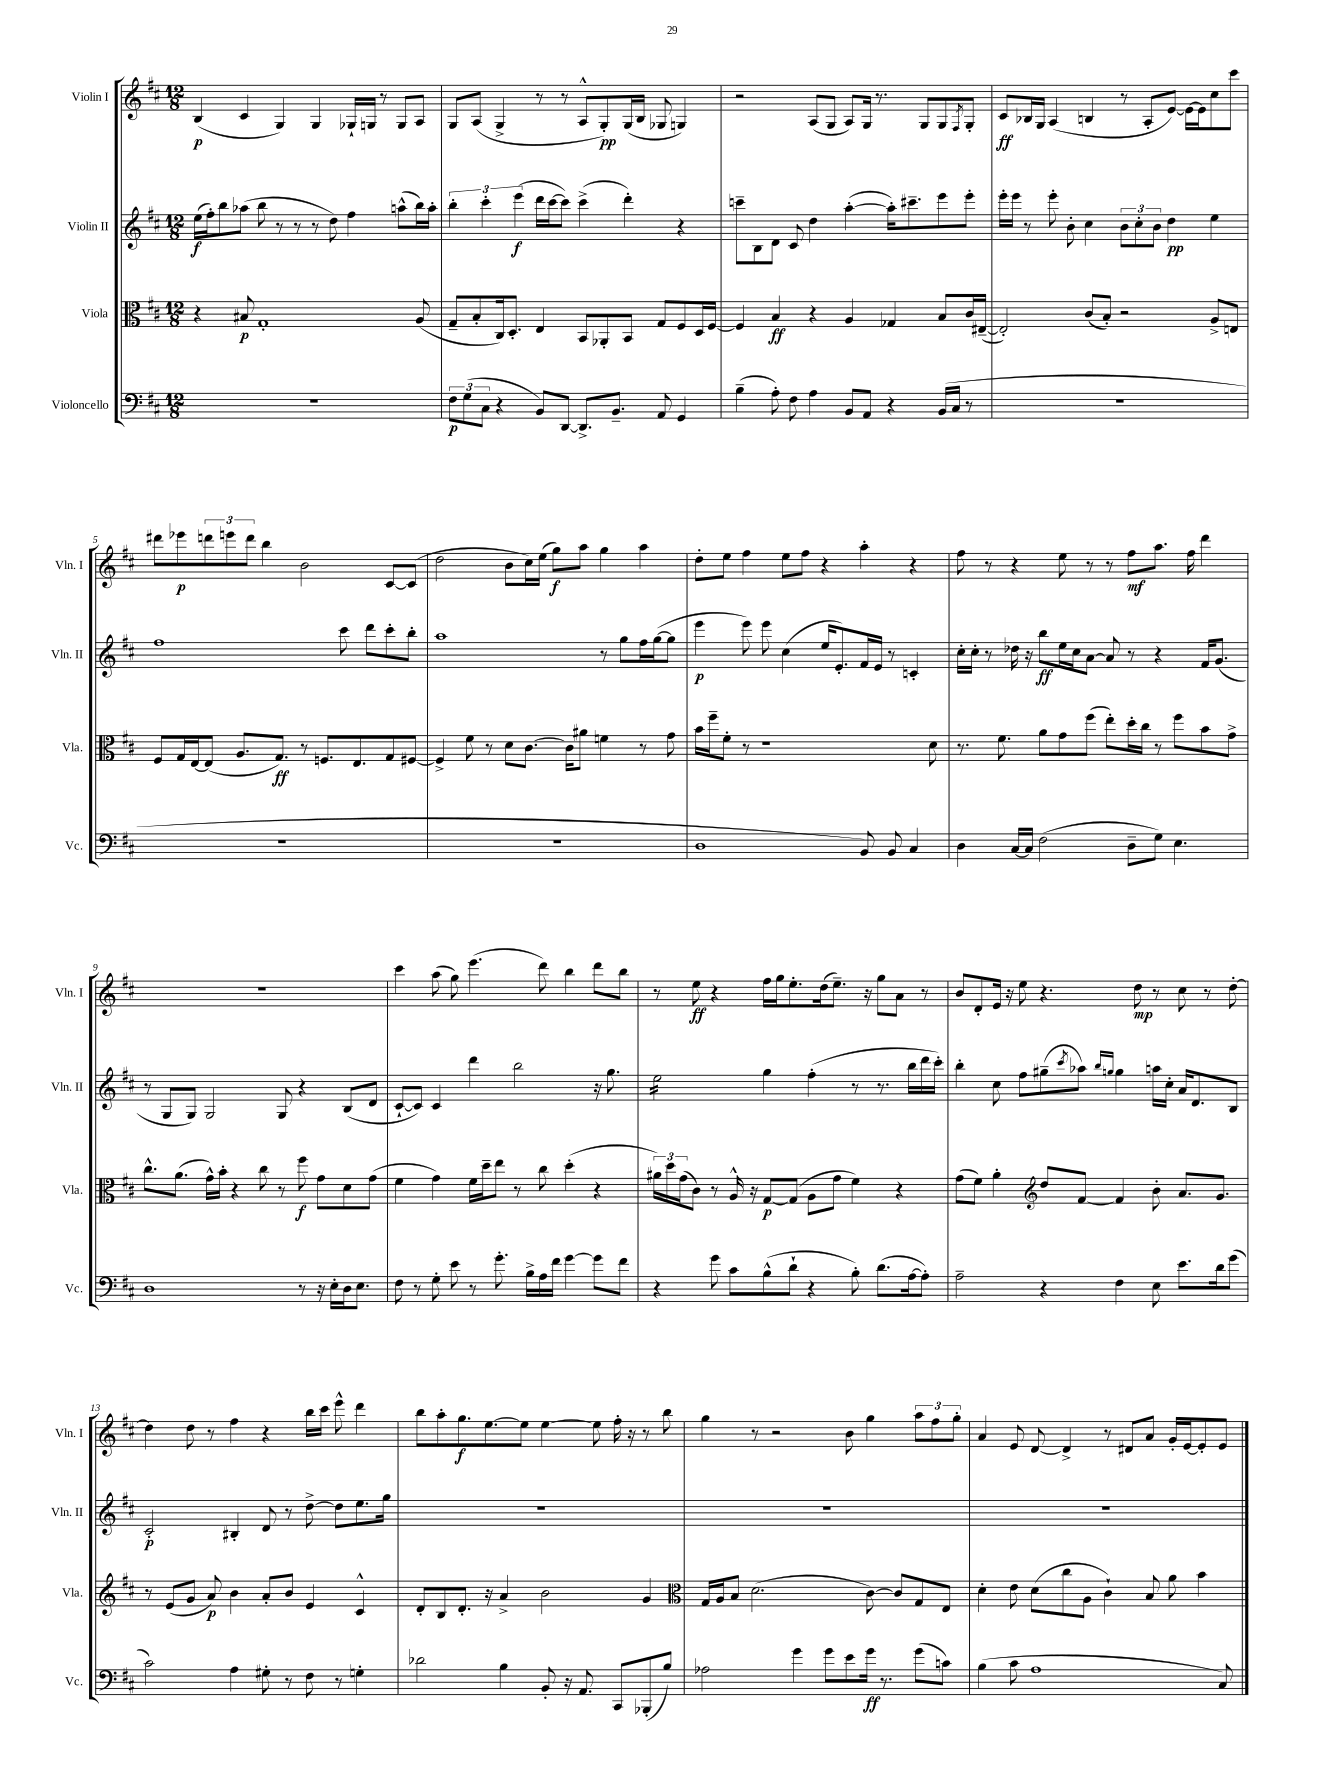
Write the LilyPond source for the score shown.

<<
\new StaffGroup <<
\new Staff = "s0" \with { instrumentName = "Violin I" shortInstrumentName = "Vln. I" } {
    \clef treble \key d \major \numericTimeSignature \time 12/8
    b4\p( cis'4 g4) g4 ges16-! g16 r8 g8 a8 |
    g8 a8( g4-> r8 r8 a8-^ g8-.\pp) g16( b16 ges8 g4) |
    r2 a8( g8 a8) g16 r8. g8 g8 \acciaccatura { fis8 } g8-. |
    cis'8\ff bes16 g16 a4( b4 r8 a8-. e'8~) e'16~ e'16 cis''8 cis'''8 |
    dis'''8 ees'''8\p \tuplet 3/2 { d'''8 e'''8 d'''8 } b''4 b'2 cis'8~ cis'8( |
    d''2 b'8 cis''16) e''16( g''8\f) a''8 g''4 a''4 |
    d''8-. e''8 fis''4 e''8 fis''8 r4 a''4-. r4 |
    fis''8 r8 r4 e''8 r8 r8 fis''8\mf a''8. fis''16 d'''4 |
    R1. |
    cis'''4 a''8( g''8) e'''4.( d'''8) b''4 d'''8 b''8 |
    r8 e''8\ff r4 fis''16 g''16 e''8.-. d''16( e''8.--) r16 g''8 a'8 r8 |
    b'8 d'8-. e'16 r16 e''8 r4. d''8\mp r8 cis''8 r8 d''8~-. |
    d''4 d''8 r8 fis''4 r4 b''16 cis'''16 e'''8-^ d'''4 |
    b''8 a''8-. g''8.\f e''8.~ e''8 e''4~ e''8 fis''16-. r16 r8 b''8 |
    g''4 r8 r2 b'8 g''4 \tuplet 3/2 { a''8 fis''8 g''8-. } |
    a'4 e'8 d'8~ d'4-> r8 dis'8 a'8 g'16-. e'16~ e'8-. e'8 \bar "|." |
}
\new Staff = "s1" \with { instrumentName = "Violin II" shortInstrumentName = "Vln. II" } {
    \clef treble \key d \major \numericTimeSignature \time 12/8
    e''16\f( fis''16-.) b''8 aes''8( b''8 r8 r8 r8 d''8) fis''4 a''8-^( b''16) a''16-. |
    \tuplet 3/2 { b''4-. cis'''4-. e'''4\f( } d'''16 cis'''16~ cis'''8) cis'''4->( d'''4-.) r4 |
    c'''8-- b8 d'8 cis'8 d''4 a''4~-.( a''16-.) cis'''8.-- e'''8 e'''8-. |
    e'''16-. e'''16 r8 e'''8-. b'8-. cis''4 \tuplet 3/2 { b'8 cis''8-. b'8 } d''4\pp e''4 |
    fis''1 cis'''8 d'''8 cis'''8-. b''8-. |
    a''1 r8 g''8 fis''16 g''16~( g''8 |
    e'''4\p e'''8) e'''8 cis''4( e''16 e'8.-.) fis'16 e'16 r8 c'4-. |
    cis''16-. cis''16-. r8 des''16 r16 b''8\ff e''16 cis''16 a'8~ a'8 r8 r4 fis'16 g'8.( |
    r8 g8 g8) g2 g8 r4 b8( d'8 |
    cis'8~-! cis'8) cis'4 d'''4 b''2 r16 g''8. |
    e''2:16 g''4 fis''4-.( r8 r8. b''16 d'''16 cis'''16-.) |
    b''4-. cis''8 fis''8 gis''8--( \acciaccatura { cis'''8 } aes''8) \grace { b''16 g''16 } g''4 a''16 cis''16-. a'16 d'8. b8 |
    cis'2-.\p bis4-. d'8 r8 d''8~-> d''8 e''8. g''16 |
    R1. |
    R1. |
    R1. \bar "|." |
}
\new Staff = "s2" \with { instrumentName = "Viola" shortInstrumentName = "Vla." } {
    \clef alto \key d \major \numericTimeSignature \time 12/8
    r4 bis8\p g1-. a8( |
    g8-- b8-. cis16) d8.-. e4 b,8 aes,8-. b,8 g8 fis8 d16 fis16~ |
    fis4 b4\ff r4 a4 ges4 b8 cis'16 eis16~--( |
    eis2-.) cis'8( b8-.) r2 a8-> e8 |
    fis8 g16 e16~ e8( a8. g8.\ff) r8 f8. e8. g8 fis8~ |
    fis4-> fis'8 r8 d'8 cis'8.~ cis'16 ais'8 f'4 r8 g'8 |
    b'16 fis''16-- fis'8-. r8 r1 d'8 |
    r8. fis'8. a'8 g'8 fis''8( e''8-.) d''16-. cis''16 r8 fis''8 b'8 g'8-> |
    cis''8.-^ a'8.( g'16-^) b'16-. r4 cis''8 r8 fis''8\f g'8 d'8 g'8( |
    fis'4 g'4) fis'16 d''16-- e''8 r8 cis''8 d''4-.( r4 |
    \tuplet 3/2 { ais'16) d''16 g'16( } cis'8) r8 a16-^ r16 g8~\p g8( a8 g'8 fis'4) r4 |
    g'8( fis'8) a'4-. \clef treble d''8 fis'8~ fis'4 b'8-. a'8. g'8. |
    r8 e'8( g'8 a'8\p) b'4 a'8-. b'8 e'4 cis'4-^ |
    d'8-. b8 d'8.-. r16 a'4-> b'2 g'4 |
    \clef alto g16 a16 b8 d'2.( cis'8~) cis'8 g8 e8 |
    d'4-. e'8 d'8( cis''8 a8 cis'4-!) b8 a'8 b'4 \bar "|." |
}
\new Staff = "s3" \with { instrumentName = "Violoncello" shortInstrumentName = "Vc." } {
    \clef bass \key d \major \numericTimeSignature \time 12/8
    R1. |
    \tuplet 3/2 { fis8\p g8( cis8 } r4 b,8) d,8~ d,8.-> b,8.-- a,8 g,4 |
    b4--( a8-.) fis8 a4 b,8 a,8 r4 b,16( cis16 r8 |
    R1. |
    R1. |
    R1. |
    d1 b,8) b,8 cis4 |
    d4 cis16~ cis16 fis2( d8-- g8) e4. |
    d1 r8 r16 e16-. d16 e8. |
    fis8 r8 g8-. e'8 r8 g'8.-. b16-> a16 fis'16 g'4~ g'8 fis'8 |
    r4 g'8 cis'8 b8-^( d'8-! r4 b8-.) d'8.( a16~ a8-.) |
    a2-- r4 fis4 e8 e'8. d'16 g'8( |
    cis'2) a4 gis8-. r8 fis8 r8 g4-. |
    des'2 b4 b,8-. r16 a,8. cis,8 bes,,8-.( b8) |
    aes2 g'4 g'8 e'8 g'16\ff r8. g'8( c'8) |
    b4( cis'8 a1 cis8) \bar "|." |
}
>>
>>
